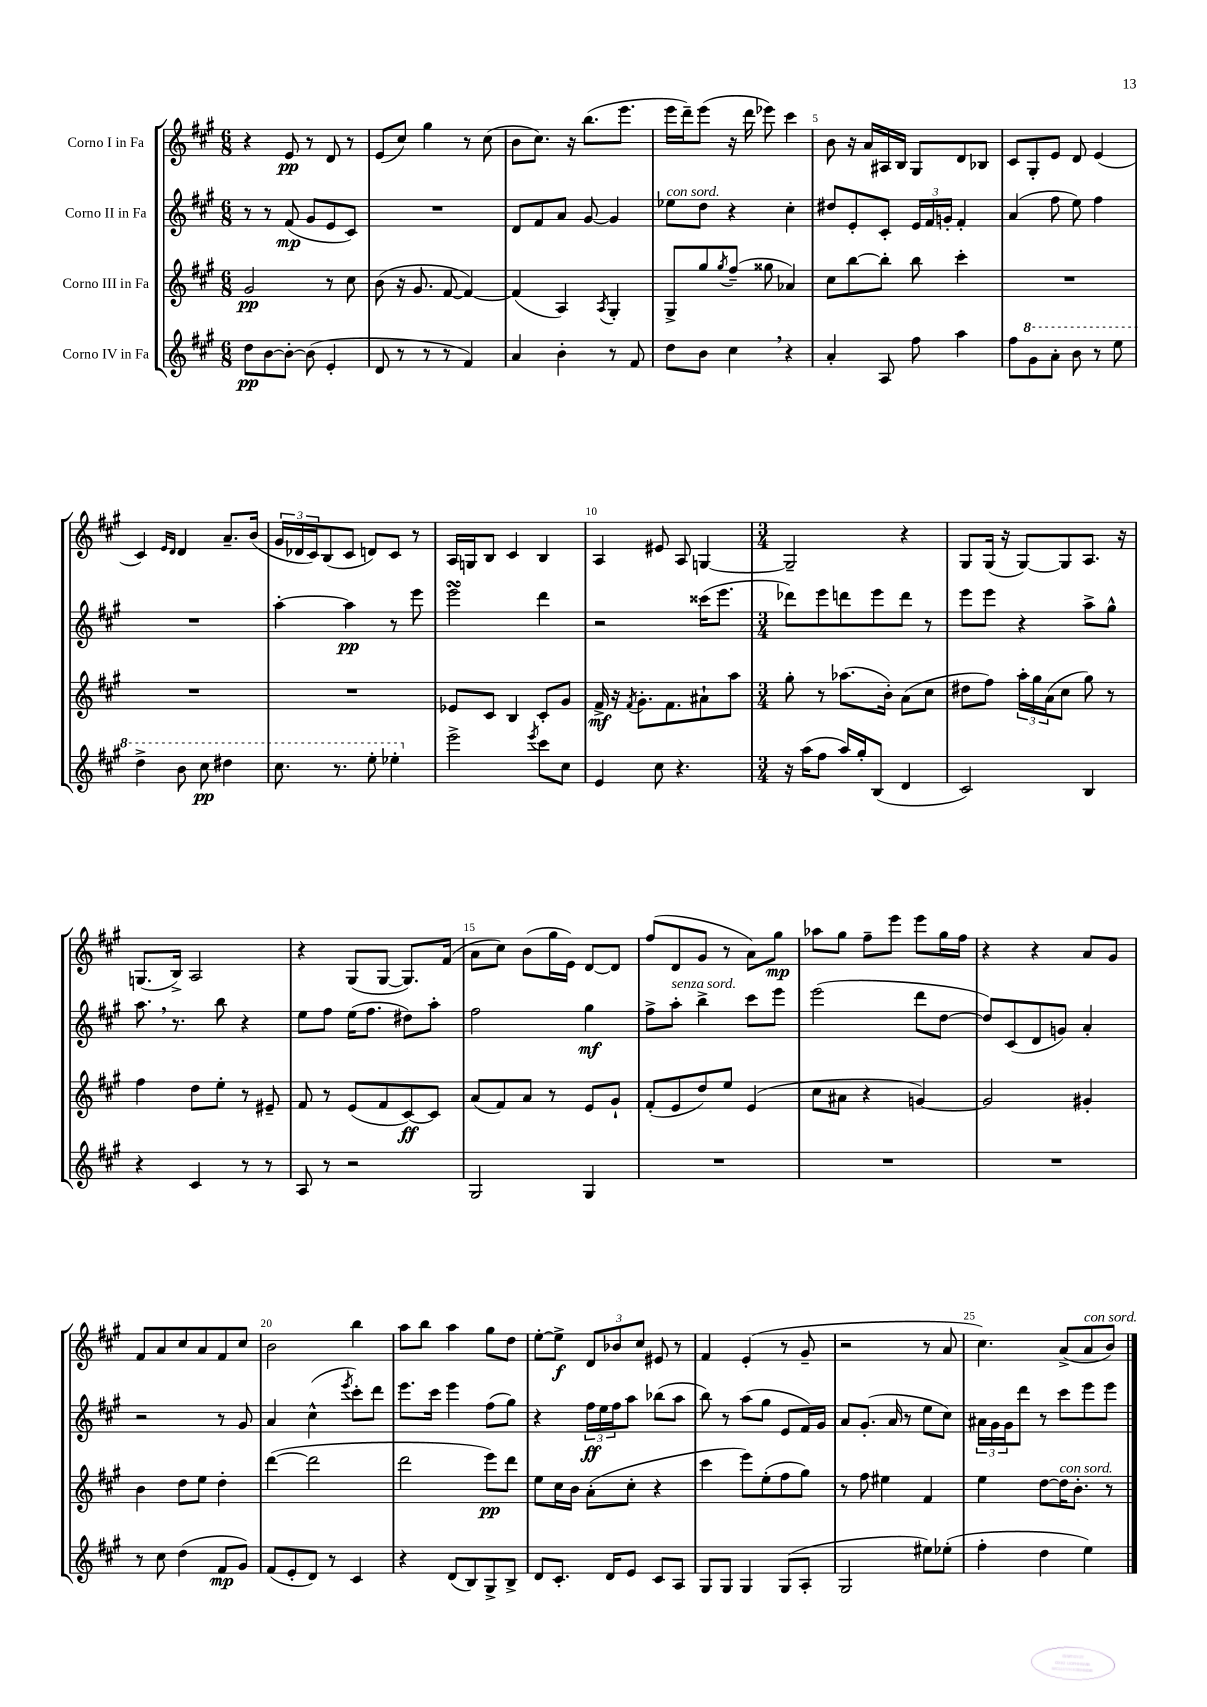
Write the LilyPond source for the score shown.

<<
\new StaffGroup <<
\new Staff = "s0" \with { instrumentName = "Corno I in Fa" } {
    \clef treble \key a \major \numericTimeSignature \time 6/8
    r4 e'8\pp r8 d'8 r8 |
    e'8( cis''8) gis''4 r8 cis''8( |
    b'8 cis''8.) r16 b''8.( e'''8. |
    e'''16 d'''16--) e'''8( r16 d'''16 ees'''8) cis'''4 |
    b'8 r16 a'16 ais16 b16 gis8 d'8 bes8 |
    cis'8 gis8-. e'8 d'8 e'4( |
    cis'4) \grace { e'16 d'16 } d'4 a'8.-- b'16( |
    \tuplet 3/2 { gis'16 des'16 cis'16) } b8( cis'8 d'8) cis'8 r8 |
    a16 g16 b8 cis'4 b4 |
    a4 eis'8 a8 g4~ |
    \numericTimeSignature \time 3/4 g2-- r4 |
    gis8 gis16( r16 gis8~) gis8 a8. r16 |
    g8.( b16->) a2 |
    r4 gis8( gis8~ gis8.) fis'16( |
    a'8 cis''8) b'8( gis''16 e'16) d'8~ d'8 |
    fis''8( d'8 gis'8 r8 a'8) gis''8\mp |
    aes''8 gis''8 fis''8-- e'''8 e'''8 gis''16 fis''16 |
    r4 r4 a'8 gis'8 |
    fis'8 a'8 cis''8 a'8 fis'8 cis''8 |
    b'2 b''4 |
    a''8 b''8 a''4 gis''8 d''8 |
    e''8~-. e''8->\f \tuplet 3/2 { d'8 bes'8 cis''8 } eis'8 r8 |
    fis'4 e'4-.( r8 gis'8-- |
    r2 r8 a'8 |
    cis''4.) a'8->( a'8^\markup { \italic "con sord." } b'8) \bar "|." |
}
\new Staff = "s1" \with { instrumentName = "Corno II in Fa" } {
    \clef treble \key a \major \numericTimeSignature \time 6/8
    r8 r8 fis'8\mp( gis'8 e'8 cis'8) |
    R2. |
    d'8 fis'8 a'8 gis'8~ gis'4 |
    ees''8^\markup { \italic "con sord." } d''8 r4 cis''4-. |
    dis''8 e'8-. cis'8-. \tuplet 3/2 { e'16 fis'16 g'16-. } fis'4-. |
    a'4( fis''8 e''8) fis''4 |
    R2. |
    a''4~-. a''4\pp r8 e'''8 |
    e'''2\turn d'''4 |
    r2 cisis'''16( e'''8. |
    \numericTimeSignature \time 3/4 des'''8) e'''8 d'''8 e'''8 d'''8 r8 |
    e'''8 e'''8 r4 a''8-> gis''8-^ |
    a''8. \breathe r8. b''8 r4 |
    e''8 fis''8 e''16( fis''8. dis''8) a''8-. |
    fis''2 gis''4\mf |
    fis''8-> a''8-.^\markup { \italic "senza sord." } b''4-> cis'''8 e'''8 |
    e'''2( d'''8 d''8~ |
    d''8) cis'8( d'8 g'8) a'4-. |
    r2 r8 gis'8 |
    a'4 cis''4-^( \acciaccatura { e'''8 } cis'''8-.) d'''8 |
    e'''8. cis'''16 e'''4 fis''8( gis''8) |
    r4 \tuplet 3/2 { fis''16\ff e''16 fis''16 } a''8 bes''8( a''8 |
    b''8) r8 a''8( gis''8 e'8 fis'16) gis'16 |
    a'8 gis'8.-.( a'16 r8 e''8 cis''8) |
    \tuplet 3/2 { ais'16 gis'16 gis'16 } d'''8 r8 cis'''8 e'''8 e'''8 \bar "|." |
}
\new Staff = "s2" \with { instrumentName = "Corno III in Fa" } {
    \clef treble \key a \major \numericTimeSignature \time 6/8
    gis'2\pp r8 cis''8 |
    b'8( r16 gis'8. fis'8~ fis'4~) |
    fis'4( a4) \acciaccatura { a8 } gis4-. |
    gis8-> gis''8 \acciaccatura { gis''8 } fis''8--( gisis''8 aes'4) |
    cis''8 b''8~ b''8-. b''8 cis'''4-. |
    R2. |
    R2. |
    R2. |
    ees'8 cis'8 b4 cis'8-. gis'8 |
    fis'16->\mf r16 \acciaccatura { fis'8 } gis'8.-. fis'8. ais'8-! a''8 |
    \numericTimeSignature \time 3/4 gis''8-. r8 aes''8.( b'16-.) a'8( cis''8 |
    dis''8 fis''8) \tuplet 3/2 { a''16-. gis''16 a'16( } cis''8 gis''8) r8 |
    fis''4 d''8 e''8-. r8 eis'8-- |
    fis'8 r8 e'8( fis'8 cis'8~\ff) cis'8 |
    a'8( fis'8) a'8 r8 e'8 gis'8-! |
    fis'8-.( e'8 d''8) e''8 e'4( |
    cis''8 ais'8 r4 g'4~) |
    g'2 gis'4-. |
    b'4 d''8 e''8 d''4-. |
    d'''4~( d'''2 |
    d'''2 e'''8\pp) d'''8 |
    e''8 cis''16 b'16 a'8-.( cis''8-. r4 |
    cis'''4 e'''8) e''8-.( fis''8 gis''8) |
    r8 fis''8 eis''4 fis'4 |
    e''4 d''8~ d''16^\markup { \italic "con sord." } b'8.-. r8 \bar "|." |
}
\new Staff = "s3" \with { instrumentName = "Corno IV in Fa" } {
    \clef treble \key a \major \numericTimeSignature \time 6/8
    d''8\pp b'8~ b'8~-. b'8( e'4-. |
    d'8 r8 r8 r8 fis'4) |
    a'4 b'4-. r8 fis'8 |
    d''8 b'8 cis''4 \breathe r4 |
    a'4-. a8 fis''8 a''4 |
    fis''8 \ottava #1 gis''8 a''8-. b''8 r8 e'''8 |
    d'''4-> b''8 cis'''8\pp dis'''4 |
    cis'''8. r8. e'''8-. ees'''4-. \ottava #0 |
    e'''2-> \acciaccatura { e'''8 } cis'''8 cis''8 |
    e'4 cis''8 r4. |
    \numericTimeSignature \time 3/4 r16 a''16( fis''8 a''16) gis''16-. b8( d'4 |
    cis'2) b4 |
    r4 cis'4 r8 r8 |
    a8 r8 r2 |
    gis2 gis4 |
    R2. |
    R2. |
    R2. |
    r8 cis''8 d''4( fis'8\mp gis'8) |
    fis'8( e'8-. d'8) r8 cis'4 |
    r4 d'8( b8) gis8-> b8-> |
    d'8 cis'8.-. d'16 e'8 cis'8 a8 |
    gis8 gis8 gis4 gis8( a8-. |
    gis2 eis''8) ees''8-.( |
    fis''4-. d''4 e''4) \bar "|." |
}
>>
>>
\layout { \context { \Score \override BarNumber.break-visibility = ##(#f #t #t) barNumberVisibility = #(every-nth-bar-number-visible 5) } }
